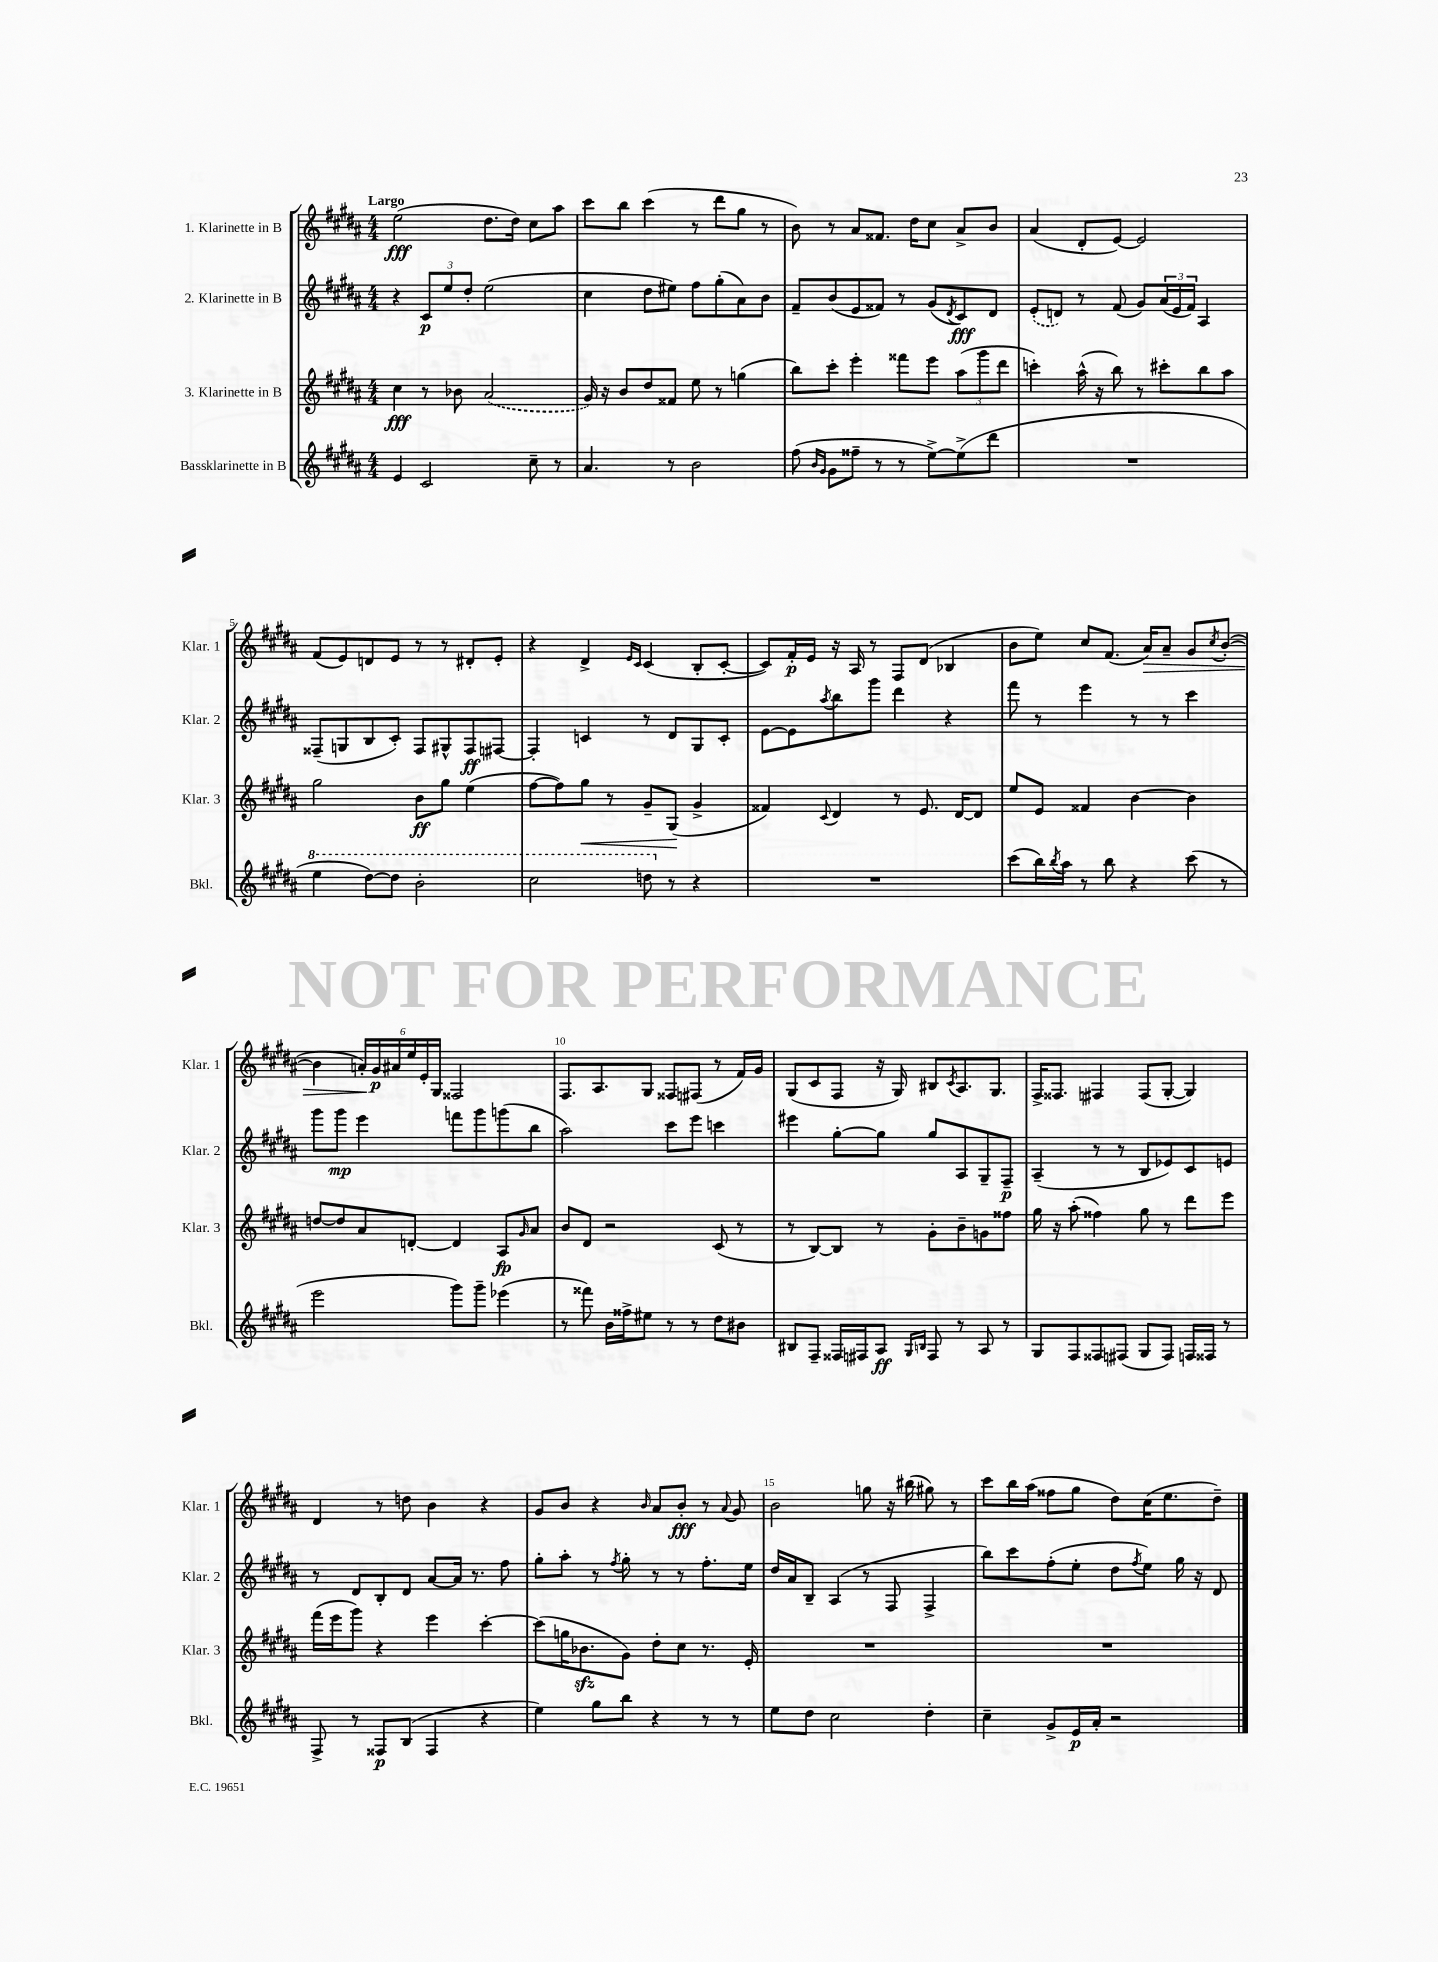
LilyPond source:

<<
\new StaffGroup <<
\new Staff = "s0" \with { instrumentName = "1. Klarinette in B" shortInstrumentName = "Klar. 1" } {
    \clef treble \key b \major \numericTimeSignature \time 4/4 \tempo "Largo"
    e''2\fff( dis''8. dis''16) cis''8 ais''8 |
    cis'''8 b''8 cis'''4( r8 dis'''8 gis''8 r8 |
    b'8) r8 ais'8 fisis'8. dis''16 cis''8 ais'8-> b'8 |
    ais'4( dis'8-. e'8~) e'2 |
    fis'8( e'8) d'8 e'8 r8 r8 dis'8-. e'8-. |
    r4 dis'4-> \grace { e'16 cis'16 } cis'4( b8-. cis'8~-. |
    cis'8) fis'16-.\p e'16 r16 ais16 r8 fis8 dis'8( bes4 |
    b'8 e''8) cis''8 fis'8.( ais'16\>) ais'8-- gis'8 \acciaccatura { cis''8 } b'8~-.( |
    b'4 \tuplet 6/4 { a'16-.\!) gis'16\p ais'16 e''16 e'16-. gis16 } fisis2 |
    fis8. ais8. gis8 fisis8 fis8( r8 fis'16) gis'16 |
    gis8( cis'8 fis8 r16 gis16) bis8 \acciaccatura { cis'8 } ais8. gis8. |
    fis16-> fisis8. fis4 fis8( gis8~-. gis4) |
    dis'4 r8 d''8 b'4 r4 |
    gis'8 b'8 r4 \grace { b'16 } ais'8 b'8-.\fff r8 \appoggiatura { ais'8 } gis'8 |
    b'2 g''8 r16 bis''16( gis''8) r8 |
    cis'''8 b''16 ais''16( fisis''8 gis''8 dis''8) cis''16( e''8. dis''8--) \bar "|." |
}
\new Staff = "s1" \with { instrumentName = "2. Klarinette in B" shortInstrumentName = "Klar. 2" } {
    \clef treble \key b \major \numericTimeSignature \time 4/4
    r4 \tuplet 3/2 { cis'8\p e''8 dis''8-. } e''2( |
    cis''4 dis''8 eis''8) fis''8 gis''8-.( ais'8) b'8 |
    fis'8-- b'8( e'8 fisis'8) r8 gis'8( \acciaccatura { dis'8 } cis'8\fff) dis'8 |
    \once \slurDashed e'8-.( d'8) r8 fis'8( gis'8) \tuplet 3/2 { ais'16( e'16 fis'16) } ais4 |
    fisis8--( g8 b8 cis'8-.) fisis8 gis8-^ fisis8\ff fis8~ |
    fis4-. c'4 r8 dis'8 gis8 c'8-. |
    e'8~ e'8 \acciaccatura { ais''8 } b''8 gis'''8 dis'''4 r4 |
    fis'''8 r8 e'''4 r8 r8 cis'''4 |
    gis'''8 gis'''8\mp e'''4 f'''8 gis'''8 g'''8( b''8 |
    ais''2) cis'''8 e'''8 c'''4 |
    eis'''4 gis''8~-. gis''8 gis''8 ais8 gis8-- fis8--\p |
    ais4--( r8 r8 b8 ees'8) cis'8 e'8 |
    r8 dis'8 b8-. dis'8 ais'8~ ais'16 r8. fis''8 |
    gis''8-. ais''8-. r8 \acciaccatura { fis''8 } gis''8-. r8 r8 fis''8.-. e''16 |
    dis''16 ais'16 b8-- ais4( r8 fis8 fis4-> |
    b''8) cis'''8 fis''8-.( e''8-. dis''8 \acciaccatura { fis''8 } e''8) gis''16 r16 dis'8 \bar "|." |
}
\new Staff = "s2" \with { instrumentName = "3. Klarinette in B" shortInstrumentName = "Klar. 3" } {
    \clef treble \key b \major \numericTimeSignature \time 4/4
    cis''4\fff r8 bes'8 \once \slurDashed ais'2( |
    gis'16) r16 b'8 dis''8 fisis'8 e''8 r8 g''4( |
    b''8) cis'''8-. e'''4-. fisis'''8 e'''8 \tuplet 3/2 { ais''8( gis'''8 dis'''8 } |
    c'''4-.) ais''16-^( r16 b''8) r8 cis'''8-. b''8 ais''8 |
    gis''2 b'8\ff gis''8 e''4( |
    fis''8~ fis''8) gis''8\< r8 gis'8-- gis8\!( gis'4-> |
    fisis'4) \appoggiatura { cis'8 } dis'4 r8 e'8. dis'16~ dis'8 |
    e''8 e'8 fisis'4 b'4~ b'4 |
    d''8~ d''8 ais'8 d'8~-. d'4 ais8\fp \grace { gis'16 } ais'8 |
    b'8 dis'8 r2 cis'8( r8 |
    r8 b8~) b8 r8 gis'8-. b'8-- g'8 fisis''8 |
    gis''16 r16 ais''8-.( fisis''4) gis''8 r8 dis'''8 e'''8 |
    fis'''16( e'''16 gis'''8) r4 e'''4 cis'''4~-. |
    cis'''8( g''16 bes'8.\sfz gis'8) dis''8-. cis''8 r8. e'16-. |
    R1 |
    R1 \bar "|." |
}
\new Staff = "s3" \with { instrumentName = "Bassklarinette in B" shortInstrumentName = "Bkl." } {
    \clef treble \key b \major \numericTimeSignature \time 4/4
    e'4 cis'2 cis''8-- r8 |
    ais'4. r8 b'2 |
    fis''8( \grace { b'16 gis'16 } gis'8 fisis''8-- r8 r8 e''8~->) e''8->( dis'''8 |
    R1 |
    \ottava #1 e'''4 dis'''8~) dis'''8 b''2-. |
    cis'''2 d'''8 \ottava #0 r8 r4 |
    R1 |
    cis'''8( b''16) \acciaccatura { b''8 } ais''16 r8 b''8 r4 cis'''8( r8 |
    e'''2 gis'''8) gis'''8-- ees'''4( |
    r8 fisis'''8) b'16 fisis''16-> eis''8 r8 r8 dis''8 bis'8 |
    bis8 fis8-- fisis16 fis16 ais8\ff \grace { gis16 b16 } fis8 r8 ais8 r8 |
    gis8 fis8 fisis8 fis8( gis8 fis8) f16 fisis16 r8 |
    fis8-> r8 fisis8\p b8( fisis4 r4 |
    e''4) gis''8 b''8 r4 r8 r8 |
    e''8 dis''8 cis''2 dis''4-. |
    cis''4-- gis'8-> e'16\p ais'16-. r2 \bar "|." |
}
>>
>>
\layout { \context { \Score \override BarNumber.break-visibility = ##(#f #t #t) barNumberVisibility = #(every-nth-bar-number-visible 5) } }
